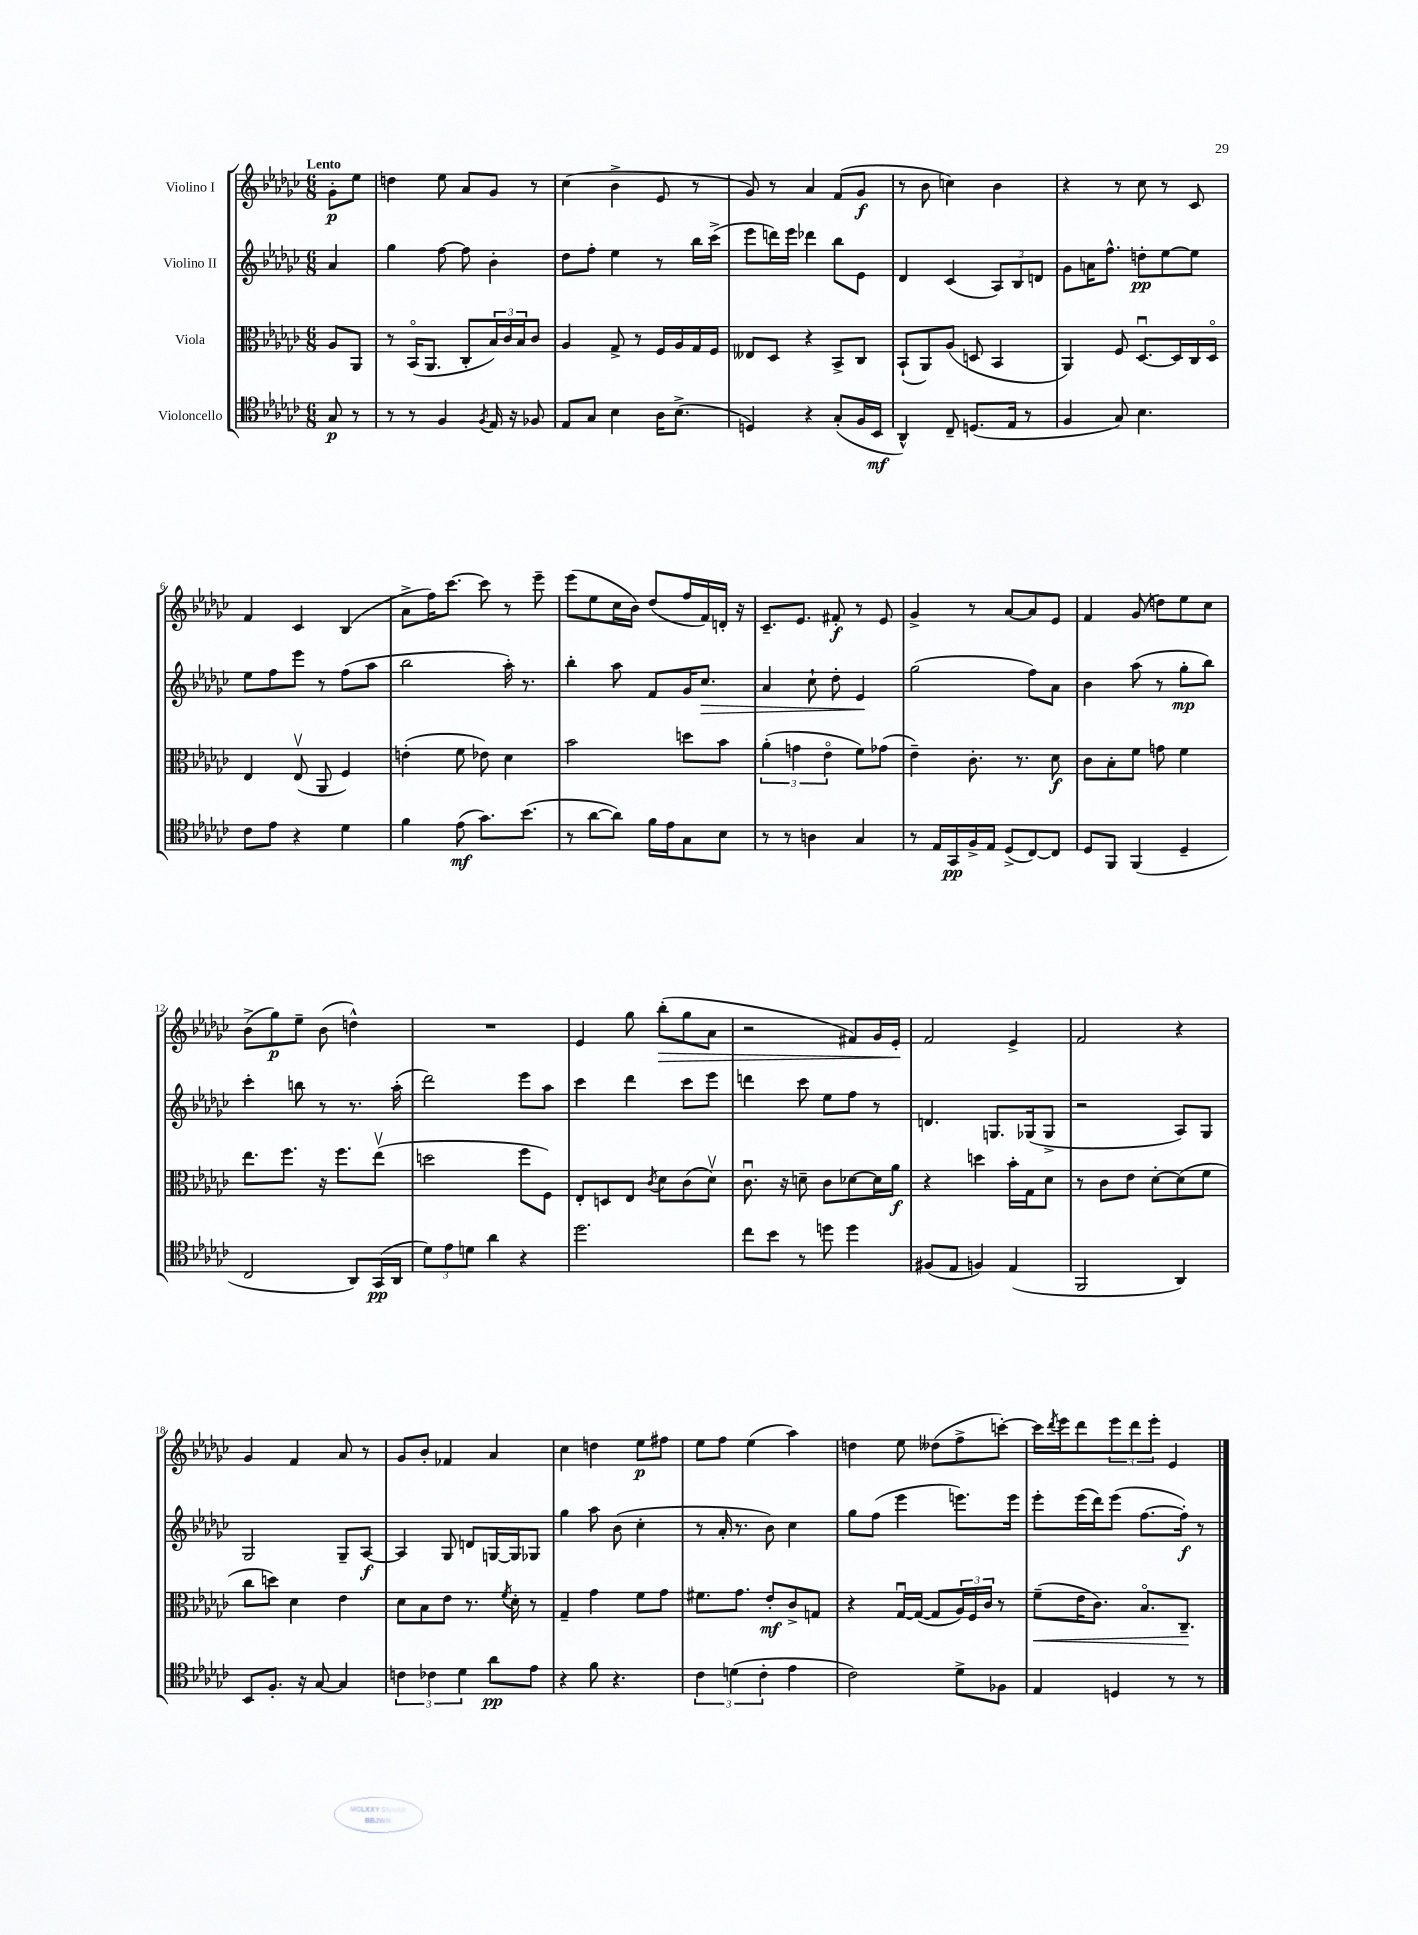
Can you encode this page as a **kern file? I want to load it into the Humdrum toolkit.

**kern	**dynam	**kern	**dynam	**kern	**dynam	**kern	**dynam
*part4	*part4	*part3	*part3	*part2	*part2	*part1	*part1
*staff4	*staff4	*staff3	*staff3	*staff2	*staff2	*staff1	*staff1
*I"Violoncello	*	*I"Viola	*	*I"Violino II	*	*I"Violino I	*
*clefC4	*	*clefC3	*	*clefG2	*	*clefG2	*
*k[b-e-a-d-g-c-]	*	*k[b-e-a-d-g-c-]	*	*k[b-e-a-d-g-c-]	*	*k[b-e-a-d-g-c-]	*
*M6/8	*	*M6/8	*	*M6/8	*	*M6/8	*
=	=	=	=	=	=	=	=
!	!	!	!	!	!	!LO:TX:a:B:t=Lento	!
8G-/	p	8A-/L	.	4a-/	.	8g-'\L	p
8r	.	8AA-/J	.	.	.	8ee-\J	.
=1	=1	=1	=1	=1	=1	=1	=1
8r	.	8r	.	4gg-\	.	4ddn\	.
8r	.	(16BB-/KL	.	.	.	.	.
.	.	8.AA-/J	.	.	.	.	.
4F/	.	.	.	[8ff\	.	8ee-\	.
.	.	8C-'/L	.	8ff\]	.	8a-/L	.
8qF/	.	.	.	.	.	.	.
16E-/	.	24B-/L)	.	4b-'\	.	8g-/J	.
.	.	24c-/	.	.	.	.	.
16r	.	.	.	.	.	.	.
.	.	24B-/J	.	.	.	.	.
8F-X/	.	8c-/J	.	.	.	8r	.
=2	=2	=2	=2	=2	=2	=2	=2
8E-/L	.	4A-/	.	8dd-\L	.	(4cc-\	.
8G-/J	.	.	.	8ff'\J	.	.	.
4B-\	.	8G-^/	.	4ee-\	.	4b-^\	.
.	.	8r	.	.	.	.	.
16A-\KL	.	16F/LL	.	8r	.	8e-/	.
(8.B-^\J	.	16A-/	.	.	.	.	.
.	.	16G-/	.	16bb-\LL	.	8r	.
.	.	16F/JJ	.	(16ccc-^\JJ	.	.	.
=3	=3	=3	=3	=3	=3	=3	=3
4Dn/)	.	8E--X/L	.	8eee-\L	.	8g-/)	.
.	.	8D-/J	.	16dddn\L)	.	8r	.
.	.	.	.	16eee-\JJ	.	.	.
4r	.	4r	.	4ddd-X\	.	4a-/	.
(8G-'/L	.	8BB-^/L	.	8bb-\L	.	(8f/L	.
16F/L	.	8C-/J	.	8e-\J	.	8g-/J	f
16BB-/JJ	mf	.	.	.	.	.	.
=4	=4	=4	=4	=4	=4	=4	=4
4AA-^^/)	.	(8BB-`/L	.	4d-/	.	8r	.
.	.	8AA-/)	.	.	.	8b-\	.
8C-~/	.	(8A-/J	.	(4c-/	.	4ccn\)	.
(8.Dn/L	.	8Dn/	.	.	.	.	.
.	.	4BB-/	.	12A-/L)	.	4b-\	.
16E-/Jk	.	.	.	.	.	.	.
.	.	.	.	12B-/	.	.	.
8r	.	.	.	.	.	.	.
.	.	.	.	12dn/J	.	.	.
=5	=5	=5	=5	=5	=5	=5	=5
4F/	.	4AA-/)	.	8g-\L	.	4r	.
.	.	.	.	16an\K	.	.	.
.	.	.	.	8.ff^^\J	.	.	.
8G-/)	.	8F/	.	.	.	8r	.
4.B-\	.	[8.D-u/L	.	8ddn'\L	pp	8cc-\	.
.	.	.	.	[8ee-\	.	8r	.
.	.	16D-/L]	.	.	.	.	.
.	.	16C-/	.	8ee-\J]	.	8c-/	.
.	.	16D-/JJ	.	.	.	.	.
!!LO:LB:g=z
=6	=6	=6	=6	=6	=6	=6	=6
8c-\L	.	4E-/	.	8ee-\L	.	4f/	.
8e-\J	.	.	.	8ff\	.	.	.
4r	.	(8E-v/	.	8eee-\J	.	4c-/	.
.	.	8AA-/	.	8r	.	.	.
4d-\	.	4F/)	.	(8ff\L	.	(4B-/	.
.	.	.	.	8aa-\J	.	.	.
=7	=7	=7	=7	=7	=7	=7	=7
4f\	.	(4en'\	.	2bb-\	.	8a-^\L	.
.	.	.	.	.	.	16ff\K)	.
.	.	.	.	.	.	[8.ccc-\J	.
(8e-\	mf	8f\	.	.	.	.	.
8.g-\L)	.	8e-X\)	.	.	.	8ccc-\]	.
.	.	4d-\	.	16aa-'\)	.	8r	.
(8.b-\J	.	.	.	8.r	.	.	.
.	.	.	.	.	.	8eee-~\	.
=8	=8	=8	=8	=8	=8	=8	=8
8r	.	2b-\	.	4bb-'\	.	(8eee-\L	.
[8a-\L	.	.	.	.	.	8ee-\	.
8a-\J])	.	.	.	8aa-\	.	16cc-\L	.
.	.	.	.	.	.	16b-\JJ)	.
16f\LL	.	.	.	8f/L	.	(8dd-/L	.
16e-\J	.	.	.	.	.	.	.
8G-\	.	8ddn\L	.	16g-/K	.	16ff/L	.
!	!	!	!	!	!LO:HP:b	!	!
.	.	.	.	8.cc-/J	>	16f/)	.
8B-\J	.	8b-\J	.	.	.	16dn'/JJ	.
.	.	.	.	.	.	16r	.
=9	=9	=9	=9	=9	=9	=9	=9
8r	.	(6a-'\	.	4a-/	.	8.c-~/L	.
8r	.	.	.	.	.	.	.
.	.	6gn\	.	.	.	.	.
.	.	.	.	.	.	8.e-/J	.
4An\	.	.	.	8cc-`\	.	.	.
.	.	6e-\	.	.	.	.	.
.	.	.	.	8dd-'\	.	8f#X'/	f
4G-/	.	8f\L)	.	4e-/	.	8r	.
.	.	(8g-X\J	.	.	.	8e-/	.
.	.	.	.	.	]	.	.
=10	=10	=10	=10	=10	=10	=10	=10
8r	.	4e-~\)	.	(2gg-\	.	4g-^/	.
16E-/LL	.	.	.	.	.	.	.
16GG-/	pp	.	.	.	.	.	.
16F^/	.	8.c-'\	.	.	.	8r	.
16E-/JJ	.	.	.	.	.	.	.
(8D-^/L	.	.	.	.	.	[8a-/L	.
.	.	8.r	.	.	.	.	.
[8C-/)	.	.	.	8ff\L)	.	8a-/]	.
8C-/J]	.	8d-\	f	8a-\J	.	8e-/J	.
=11	=11	=11	=11	=11	=11	=11	=11
8D-/L	.	8c-\L	.	4b-\	.	4f/	.
8FF/J	.	8B-'\	.	.	.	.	.
(4FF/	.	8f\J	.	(8aa-\	.	(8g-/	.
.	.	8gn\	.	8r	.	8ddn\L)	.
4D-~/	.	4f\	.	8gg-'\L	mp	8ee-\	.
.	.	.	.	8bb-\J)	.	8cc-\J	.
!!LO:LB:g=z
=12	=12	=12	=12	=12	=12	=12	=12
2C-/	.	8.ee-\L	.	4ccc-'\	.	(8b-^\L	.
.	.	.	.	.	.	8gg-\)	p
.	.	8.ff\J	.	.	.	.	.
.	.	.	.	8bbn\	.	8ee-~\J	.
.	.	16r	.	8r	.	(8b-\	.
.	.	8.ff\L	.	.	.	.	.
8AA-/L)	.	.	.	8.r	.	4ddn^^\)	.
(16GG-/L	pp	(8ee-v\J	.	.	.	.	.
16AA-/JJ	.	.	.	(16aa-'\	.	.	.
=13	=13	=13	=13	=13	=13	=13	=13
12d-\L)	.	2ddn\	.	2ddd-\)	.	2.r	.
12e-\	.	.	.	.	.	.	.
12dn\J	.	.	.	.	.	.	.
4a-\	.	.	.	.	.	.	.
4r	.	8ff\L	.	8eee-\L	.	.	.
.	.	8F\J)	.	8aa-\J	.	.	.
=14	=14	=14	=14	=14	=14	=14	=14
2.dd-\	.	8E-'/L	.	4ccc-\	.	4e-/	.
.	.	8Dn/	.	.	.	.	.
.	.	8E-/J	.	4ddd-\	.	8gg-\	.
.	.	8qc-/	.	.	.	.	.
!	!	!	!	!	!	!	!LO:HP:b
.	.	8d-\L	.	.	.	(8bb-'\L	>
.	.	(8c-\	.	8ccc-\L	.	8gg-\	.
.	.	8d-v\J)	.	8eee-\J	.	8a-\J	.
=15	=15	=15	=15	=15	=15	=15	=15
8cc-\L	.	8.c-u\	.	4dddn\	.	2r	.
8b-\J	.	.	.	.	.	.	.
.	.	16r	.	.	.	.	.
8r	.	8dn~\	.	8ccc-\	.	.	.
8ddn\	.	8c-\L	.	8ee-\L	.	.	.
4dd\	.	[8d-X\	.	8ff\J	.	8f#X/L)	.
.	.	16d-\L]	.	8r	.	16g-/L	.
.	.	16a-\JJ	f	.	.	16e-'/JJ	.
.	.	.	.	.	.	.	]
=16	=16	=16	=16	=16	=16	=16	=16
(8F#X/L	.	4r	.	4.dn/	.	2f/	.
8E-/J	.	.	.	.	.	.	.
4Fn/)	.	4ddn\	.	.	.	.	.
.	.	.	.	8.Gn/L	.	.	.
(4E-/	.	16b-'\LL	.	.	.	4e-^/	.
.	.	16G-\J	.	(16G-X/k	.	.	.
.	.	8d-\J	.	8G-^/J	.	.	.
=17	=17	=17	=17	=17	=17	=17	=17
2FF/	.	8r	.	2r	.	2f/	.
.	.	8c-\L	.	.	.	.	.
.	.	8e-\J	.	.	.	.	.
.	.	[8d-'\L	.	.	.	.	.
4AA-/)	.	(8d-\]	.	8A-/L)	.	4r	.
.	.	8f\J	.	8G-/J	.	.	.
!!LO:LB:g=z
=18	=18	=18	=18	=18	=18	=18	=18
8BB-/L	.	8cc-\L	.	2G-/	.	4g-/	.
8.F'/J	.	8ddn\J)	.	.	.	.	.
.	.	4d-\	.	.	.	4f/	.
16r	.	.	.	.	.	.	.
[8G-/	.	.	.	.	.	.	.
4G-/]	.	4e-\	.	8G-~/L	.	8a-/	.
.	.	.	.	[8A-/J	f	8r	.
=19	=19	=19	=19	=19	=19	=19	=19
6cn\	.	8d-\L	.	4A-/]	.	8g-/L	.
.	.	8B-\	.	.	.	8b-'/J	.
6c-X\	.	.	.	.	.	.	.
.	.	8e-\J	.	8G-/	.	4f-X/	.
6d-\	.	.	.	.	.	.	.
.	.	8.r	.	8dn/L	.	.	.
8a-\L	pp	.	.	[16Gn/L	.	4a-/	.
.	.	8qf/	.	.	.	.	.
.	.	16d-'\	.	16G/J]	.	.	.
8e-\J	.	8r	.	8G-X/J	.	.	.
=20	=20	=20	=20	=20	=20	=20	=20
4r	.	4G-~/	.	4gg-\	.	4cc-\	.
8f\	.	4g-\	.	8aa-\	.	4ddn\	.
4.r	.	.	.	(8b-\	.	.	.
.	.	8f\L	.	4cc-'\	.	8ee-\L	p
.	.	8g-\J	.	.	.	8ff#X\J	.
=21	=21	=21	=21	=21	=21	=21	=21
6c-\	.	8.f#X\L	.	8r	.	8ee-\L	.
.	.	.	.	16a-'/	.	8ff\J	.
(6dn\	.	.	.	.	.	.	.
.	.	8.g-\J	.	8.r	.	.	.
.	.	.	.	.	.	(4ee-\	.
6c-'\	.	.	.	.	.	.	.
.	.	8e-'/L	mf	8b-\)	.	.	.
4e-\	.	8c-^/	.	4cc-\	.	4aa-\)	.
.	.	8Gn/J	.	.	.	.	.
=22	=22	=22	=22	=22	=22	=22	=22
2c-\)	.	4r	.	8gg-\L	.	4ddn\	.
.	.	.	.	(8ff\J	.	.	.
.	.	[16G-u/LL	.	4eee-\	.	8ee-\	.
.	.	(16G-/JJ_	.	.	.	.	.
.	.	8G-/L]	.	.	.	(8dd--X\L	.
8d-^\L	.	24A-/L)	.	8.eeen\L)	.	8ff^\	.
.	.	24F/	.	.	.	.	.
.	.	24c-/JJ	.	.	.	.	.
8F-X\J	.	8r	.	.	.	[8cccn'\J)	.
.	.	.	.	16eee\Jk	.	.	.
=23	=23	=23	=23	=23	=23	=23	=23
!	!	!	!LO:HP:b	!	!	!	!
4E-/	.	(8f~\L	<	8eee-'\L	.	16ccc\LL]	.
.	.	.	.	.	.	8qddd-/	.
.	.	.	.	.	.	16eee-\J	.
.	.	16e-\K	.	(16eee-\L	.	8ddd-\	.
.	.	8.c-\J)	.	16ddd-\J)	.	.	.
4Dn/	.	.	.	(8eee-\J	.	12eee-\	.
.	.	.	.	.	.	12ddd-\	.
.	.	8.B-/L	.	[8.ff\L	.	.	.
.	.	.	.	.	.	12eee-'\J	.
8r	.	.	.	.	.	4e-/	.
.	.	8.C-~/J	.	16ff'\Jk])	f	.	.
8r	.	.	.	8r	.	.	.
.	.	.	[	.	.	.	.
==	==	==	==	==	==	==	==
*-	*-	*-	*-	*-	*-	*-	*-
